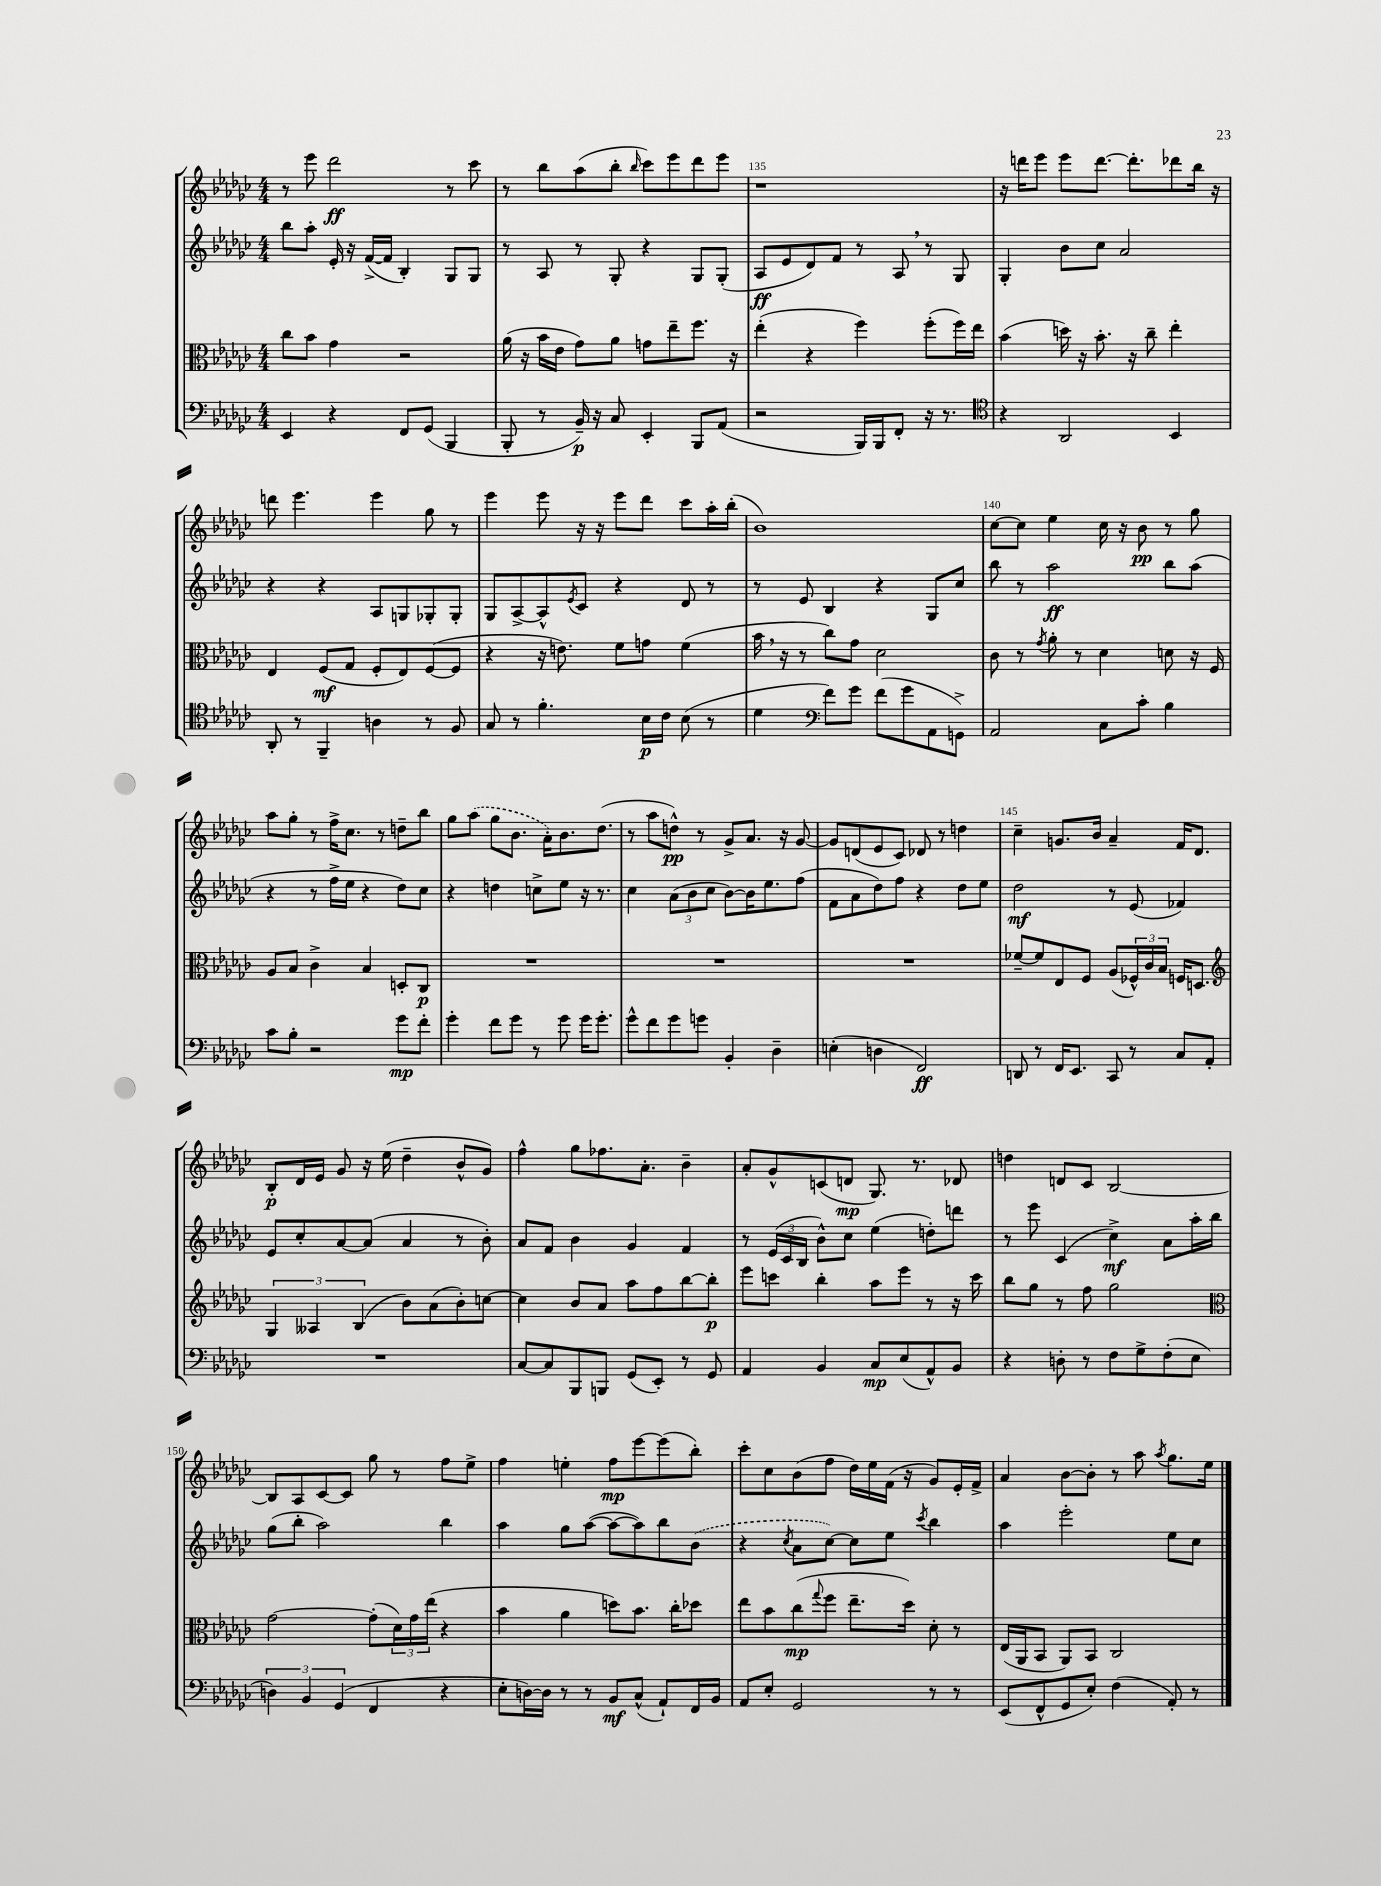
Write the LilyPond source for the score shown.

<<
\new StaffGroup <<
\new Staff = "s0" {
    \clef treble \key ges \major \numericTimeSignature \time 4/4
    r8 ees'''8 des'''2\ff r8 ces'''8 |
    r8 bes''8 aes''8( bes''8-. \grace { bes''16 } ces'''8) ees'''8 des'''8 ees'''8 |
    r1 |
    r16 d'''16 ees'''8 ees'''8 d'''8.~ d'''8.-. des'''8 bes''16 r16 |
    d'''8 ees'''4. ees'''4 ges''8 r8 |
    ees'''4 ees'''8 r16 r16 ees'''8 des'''8 ces'''8 aes''16-. bes''16-.( |
    bes'1) |
    ces''8~ ces''8 ees''4 ces''16 r16 bes'8\pp r8 ges''8 |
    aes''8 ges''8-. r8 f''16-> ces''8. r8 d''8-- bes''8 |
    ges''8 \once \slurDashed aes''8( ges''8 bes'8. aes'16-.) bes'8. des''8.( |
    r8 aes''8 d''8-^\pp) r8 ges'8-> aes'8. r16 ges'8~ |
    ges'8 d'8( ees'8 ces'8) des'8 r8 d''4 |
    ces''4-- g'8. bes'16 aes'4-- f'16 des'8. |
    bes8-.\p des'16 ees'16 ges'8 r16 ees''16( des''4-- bes'8-^ ges'8) |
    f''4-^ ges''8 fes''8. aes'8.-. bes'4-- |
    aes'8-. ges'8-^ c'8( d'8\mp ges8.) r8. des'8 |
    d''4 d'8 ces'8 bes2~ |
    bes8 aes8 ces'8~ ces'8 ges''8 r8 f''8 ees''8-> |
    f''4 e''4-. f''8\mp ees'''8~ ees'''8( bes''8-.) |
    ces'''8-. ces''8 bes'8( f''8 des''16) ees''16 f'16( r16 ges'8) ees'16-. f'16-> |
    aes'4 bes'8~ bes'8-. r8 aes''8 \acciaccatura { aes''8 } ges''8. ees''16 \bar "|." |
}
\new Staff = "s1" {
    \clef treble \key ges \major \numericTimeSignature \time 4/4
    bes''8 aes''8-. ees'16-. r16 f'16~->( f'16 bes4-.) ges8 ges8 |
    r8 aes8 r8 ges8-. r4 ges8 ges8-.( |
    aes8\ff ees'8 des'8) f'8 r8 aes8 \breathe r8 ges8 |
    ges4-. bes'8 ces''8 aes'2 |
    r4 r4 aes8 g8 ges8-. ges8-. |
    ges8 aes8~-> aes8-^ \acciaccatura { ees'8 } ces'8 r4 des'8 r8 |
    r8 ees'8 bes4 r4 ges8 ces''8 |
    bes''8 r8 aes''2\ff bes''8 aes''8( |
    r4 r8 f''16-> ees''16 r4 des''8) ces''8 |
    r4 d''4 c''8-> ees''8 r16 r8. |
    ces''4 \tuplet 3/2 { aes'8( bes'8 ces''8 } bes'8~) bes'16 ees''8. f''8( |
    f'8 aes'8 des''8) f''8 r4 des''8 ees''8 |
    des''2\mf r8 ees'8( fes'4) |
    ees'8 ces''8-. aes'8~ aes'8( aes'4 r8 bes'8-.) |
    aes'8 f'8 bes'4 ges'4 f'4 |
    r8 \tuplet 3/2 { ees'16( ces'16 bes16 } bes'8-^) ces''8 ees''4( d''8-.) d'''8 |
    r8 ees'''8 ces'4( ces''4->\mf) aes'8 aes''16-. bes''16 |
    ges''8( bes''8-. aes''2) bes''4 |
    aes''4 ges''8 aes''8~( aes''8~ aes''8) bes''8 \once \slurDashed bes'8( |
    r4 \acciaccatura { ces''8 } aes'8 ces''8~) ces''8 ees''8 \acciaccatura { ces'''8 } bes''4 |
    aes''4 ees'''2-. ees''8 ces''8 \bar "|." |
}
\new Staff = "s2" {
    \clef alto \key ges \major \numericTimeSignature \time 4/4
    ces''8 bes'8 ges'4 r2 |
    aes'16( r16 bes'16 ees'16 ges'8) aes'8 g'8 ees''8-- f''8. r16 |
    ees''4-.( r4 f''4) f''8-.( f''16) ees''16 |
    bes'4( d''16) r16 bes'8.-. r16 ces''8-- ees''4-. |
    ees4 f8\mf( ges8 f8-. ees8) f8~( f8 |
    r4 r16 e'8.) f'8 g'8 f'4( |
    bes'16 \breathe r16 r8 ces''8) ges'8 des'2 |
    ces'8 r8 \acciaccatura { ges'8 } aes'8-. r8 des'4 d'8 r16 f16 |
    aes8 bes8 ces'4-> bes4 d8-. ces8\p |
    R1 |
    R1 |
    R1 |
    fes'8~-- fes'8 ees8 f8 aes8( \tuplet 3/2 { fes16-^) ces'16 bes16 } f16 d8. |
    \clef treble \tuplet 3/2 { ges4 aeses4 bes4( } bes'8) aes'8( bes'8-.) c''8~ |
    c''4 bes'8 aes'8 aes''8 f''8 bes''8~ bes''8-.\p |
    ees'''8 c'''8 bes''4-. aes''8 ees'''8 r8 r16 c'''16 |
    bes''8 ges''8 r8 f''8 ges''2 |
    \clef alto ges'2~ ges'8-.( \tuplet 3/2 { des'16) ges'16 ees''16( } r4 |
    bes'4 aes'4 d''8) bes'8. ces''16-. des''8 |
    ees''8 bes'8 ces''8\mp( \appoggiatura { ges''8 } f''8 ees''8.-- des''16) des'8-. r8 |
    ees16( aes,16 bes,8 aes,8) bes,8 ces2 \bar "|." |
}
\new Staff = "s3" {
    \clef bass \key ges \major \numericTimeSignature \time 4/4
    ees,4 r4 f,8 ges,8( bes,,4 |
    bes,,8-. r8 bes,16--\p) r16 ces8 ees,4-. bes,,8 aes,8( |
    r2 bes,,16) bes,,16 f,8-. r16 r8. |
    \clef tenor r4 aes,2 bes,4 |
    aes,8-. r8 f,4-- a4 r8 f8 |
    ges8 r8 f'4.-. bes16\p ces'16 bes8( r8 |
    des'4 \clef bass f'8) ges'8 f'8( ges'8 aes,8 g,8->) |
    aes,2 ces8 ces'8-. bes4 |
    ces'8 bes8-. r2 ges'8\mp f'8-. |
    ges'4-. f'8 ges'8 r8 ges'8 ges'16 ges'8.-. |
    ges'8-^ f'8 ges'8 g'8 bes,4-. des4-- |
    e4-.( d4 f,2\ff) |
    d,8 r8 f,16 ees,8. ces,8 r8 ces8 aes,8-. |
    R1 |
    ces8~ ces8 bes,,8 b,,8 ges,8( ees,8-.) r8 ges,8 |
    aes,4 bes,4 ces8\mp ees8( aes,8-^) bes,8 |
    r4 d8-. r8 f8 ges8-> f8-.( ees8 |
    \tuplet 3/2 { d4) bes,4 ges,4( } f,4 r4 |
    ees8-. d16~) d16 r8 r8 bes,8\mf ces8-^( aes,8-!) f,16 bes,16 |
    aes,8 ees8-. ges,2 r8 r8 |
    ees,8( f,8-^ ges,8 ees8-.) f4( aes,8-.) r8 \bar "|." |
}
>>
>>
\layout { \context { \Score currentBarNumber = #133 \override BarNumber.break-visibility = ##(#f #t #t) barNumberVisibility = #(every-nth-bar-number-visible 5) } }
